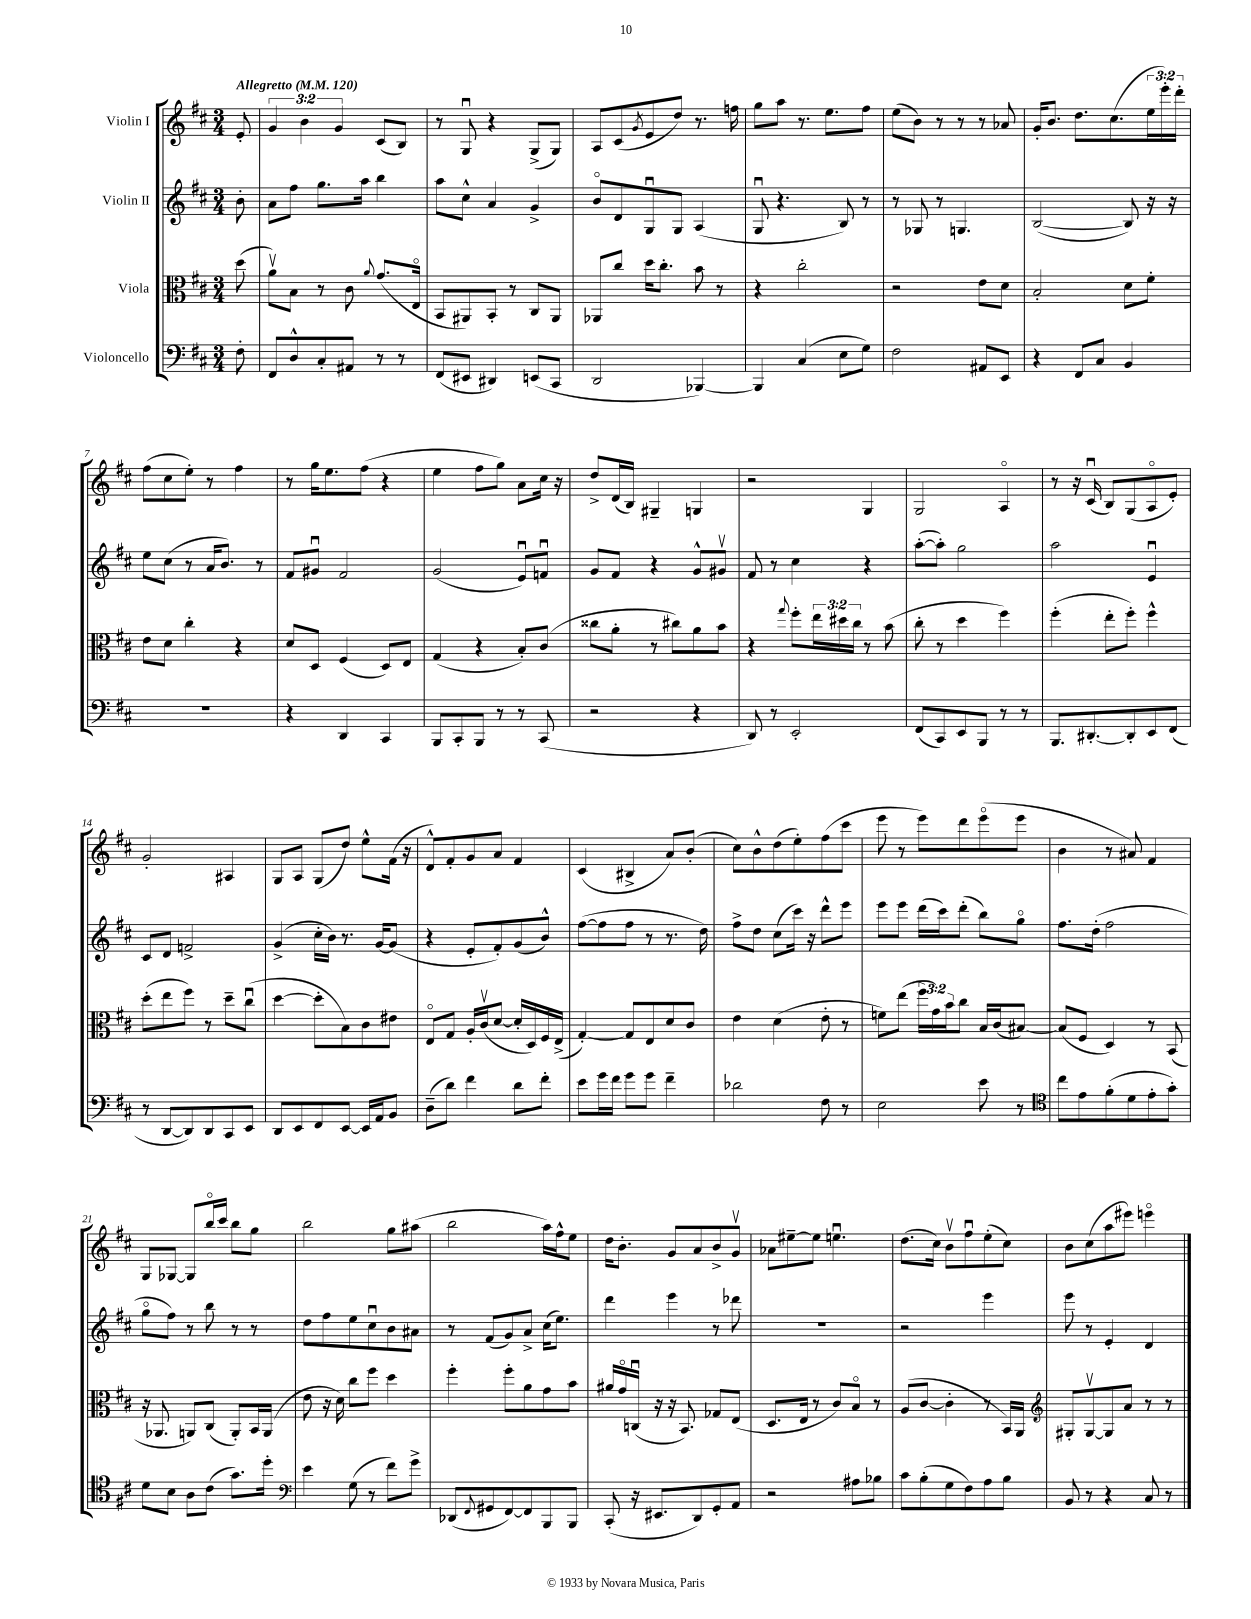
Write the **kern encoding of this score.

**kern	**kern	**kern	**kern
*part4	*part3	*part2	*part1
*staff4	*staff3	*staff2	*staff1
*I"Violoncello	*I"Viola	*I"Violin II	*I"Violin I
*clefF4	*clefC3	*clefG2	*clefG2
*k[f#c#]	*k[f#c#]	*k[f#c#]	*k[f#c#]
*M3/4	*M3/4	*M3/4	*M3/4
*MM120	*MM120	*MM120	*MM120
=	=	=	=
!	!	!	!LO:TX:a:B:t=Allegretto
8F#'\	(8dd\	8b'\	8e'/
=1	=1	=1	=1
8FF#/L	8av\L)	8a\L	6g/
8D^^/	8B\J	8ff#\J	.
.	.	.	6b\
8C#'/	8r	8.gg\L	.
.	.	.	6g/
8AA#X/J	8c#\	.	.
.	.	16aa\Jk	.
.	8qqa/	.	.
8r	(8.g/L	4bb\	(8c#/L
8r	.	.	8B/J)
.	16E/Jk	.	.
=2	=2	=2	=2
(8FF#/L	8BB/L	8aa\L	8r
8EE#X/J	8AA#X/)	8cc#^^\J	8Gu/
4DD#X/)	8BB'/J	4a/	4r
.	8r	.	.
(8EEn/L	8C#/L	4g^/	(8G^/L
8CC#/J	8AA#/J	.	8G/J)
=3	=3	=3	=3
2DD/	8AA-X/L	8b/L	8A/L
.	8cc#/J	8d/	(8c#/
.	.	.	8qg/
.	16dd\KL	8Gu/	8e/
.	8.cc#'\J	.	.
.	.	8G/J	8dd/J)
[4BBB-X/)	8b\	(4A/	8.r
.	8r	.	.
.	.	.	16ffn\
=4	=4	=4	=4
4BBB-/]	4r	8Gu/	8gg\L
.	.	4.r	8aa\J
(4C#/	2cc#'\	.	8.r
.	.	.	8.ee\L
8E\L	.	8B/)	.
8G\J)	.	8r	8ff#\J
=5	=5	=5	=5
2F#\	2r	8r	(8ee\L
.	.	8G-X/	8b\J)
.	.	8r	8r
.	.	4.Gn/	8r
8AA#X/L	8e\L	.	8r
8EE/J	8d\J	.	8a-X/
=6	=6	=6	=6
4r	2B'/	([2B/	16g'/KL
.	.	.	8.b/J
8FF#/L	.	.	8.dd\L
8C#/J	.	.	.
.	.	.	(8.cc#\
4BB/	8d\L	8B/])	.
.	8f#'\J	16r	24ee\L
.	.	.	24eee'\)
.	.	16r	.
.	.	.	24ddd'\JJ
!!LO:LB:g=z
=7	=7	=7	=7
2.r	8e\L	8ee\L	(8ff#\L
.	8d\J	(8cc#\J	8cc#\
.	4cc#'\	8r	8ee'\J)
.	.	16a/KL	8r
.	.	8.b/J)	.
.	4r	.	4ff#\
.	.	8r	.
=8	=8	=8	=8
4r	8d/L	8f#/L	8r
.	8D/J	8g#Xu/J	16gg\KL
.	.	.	8.ee\
4DD/	(4F#/	2f#/	.
.	.	.	(8ff#\J
4CC#/	8D/L)	.	4r
.	8E/J	.	.
=9	=9	=9	=9
8BBB/L	(4G/	(2g/	4ee\
8CC#'/	.	.	.
8BBB/J	4r	.	8ff#\L
8r	.	.	8gg\J)
8r	8B'/L)	8eu/L)	8a\L
(8CC#/	(8c#/J	8fnu/J	16cc#\Jk
.	.	.	16r
=10	=10	=10	=10
2r	8cc##X\L	8g/L	8dd^/L
.	8a'\J	8f#/J	(16d/L
.	.	.	16B/JJ)
.	8r	4r	4G#X~/
.	8cc#X\L)	.	.
4r	8a\	8g^^/L	4Gn/
.	8b\J	8g#Xv/J	.
=11	=11	=11	=11
8DD/)	4r	8f#/	2r
8r	.	8r	.
.	8qqgg/	.	.
2EE'/	8ff#'\L	4cc#\	.
.	24ee\L	.	.
.	24dd#X\	.	.
.	24cc#\JJ	.	.
.	8r	4r	4G/
.	(8b\	.	.
=12	=12	=12	=12
(8FF#/L	8cc#'\	([8aa'\L	2G/
8CC#/)	8r	8aa'\J])	.
8EE/	4dd\	2gg\	.
8BBB/J	.	.	.
8r	4ff#\)	.	4A/
8r	.	.	.
=13	=13	=13	=13
8.BBB/L	(4ff#'\	2aa\	8r
.	.	.	16r
[8.DD#X'/	.	.	(16c#u/
.	8ee'\L	.	8B/L)
8DD#'/]	8ff#'\J)	.	(8G/
8EE/	4ff#^^\	4eu/	8A/
(8FF#/J	.	.	8e'/J)
!!LO:LB:g=z
=14	=14	=14	=14
8r	(8dd'\L	8c#/L	2g'/
[8DD/L	8ee\	8d/J	.
8DD/])	8ff#\J)	2fn^/	.
8DD/	8r	.	.
8CC#/	8dd~\L	.	4A#X/
8EE/J	(8cc#u\J	.	.
=15	=15	=15	=15
8DD/L	[4dd\	(4g^/	8G/L
8EE/	.	.	8A/J
8FF#/	8dd'\L]	16cc#'\LL	(8G/L
.	.	16b\JJ)	.
[8EE/J	8B\)	8.r	8dd/J)
16EE/LL]	8c#\	.	8ee^^\L
16AA/J	.	[16g/KL	.
8BB/J	8e#X\J	(8g/J]	(16f#\Jk
.	.	.	16r
=16	=16	=16	=16
(8D~\L	8E/L	4r	8d^^/L)
8d\J)	8G/J	.	8f#'/
4f#\	16A'/LL	8e'/L	8g/
.	(16c#v/J	.	.
.	[8d/J	8f#'/)	8a/J
8d\L	16d'/LL]	(8g/	4f#/
.	16D/)	.	.
8f#'\J	16F#/	8b^^/J)	.
.	(16E^/JJ	.	.
=17	=17	=17	=17
8e\L	[4G'/)	([8ff#\L	(4c#/
16g\L	.	8ff#\]	.
16f#\JJ	.	.	.
8g\L	8G/L]	8ff#\J	4B#X^/
8g\J	8E/	8r	.
4f#~\	8d/	8.r	8a/L)
.	8c#/J	.	(8b'/J
.	.	16dd\)	.
=18	=18	=18	=18
2d-X\	4e\	8ff#^\L	8cc#\L)
.	.	8dd\J	8b^^\
.	(4d\	(8cc#\L	(8dd\
.	.	16ccc#\Jk)	8ee'\)
.	.	16r	.
8F#\	8e'\	8ddd^^\L	(8ff#\
8r	8r	8eee\J	8ccc#\J
=19	=19	=19	=19
2E\	8fn\L)	8eee\L	8eee\
.	(8ee\J	8eee\J	8r
.	24ff#\LL	(16ddd\LL	8eee\L)
.	24g\)	.	.
.	.	16ccc#\J)	.
.	24b\J	.	.
.	8cc#\J	(8ddd'\J	8ddd\
8e\	16B/LL	8bb\L)	(8eee\
.	(16c#/J	.	.
8r	[8B#X/J)	8gg\J	8eee\J
=20	=20	=20	=20
*clefC4	*	*	*
8cc#\L	(8B#/L]	8.ff#\L	4b\
8e\	8F#/J	.	.
.	.	(16dd'\Jk	.
(8f#'\	4D/)	2ff#\	8r
8d\	.	.	8a#X/)
8e'\	8r	.	4f#/
8g'\J)	(8BB/	.	.
!!LO:LB:g=z
=21	=21	=21	=21
8d\L	16r	8gg\L	8G/L
.	8.AA-X/	.	.
8B\J	.	8ff#\J)	[8G-X/J
8A\L	8AAn/L)	8r	8G-/L]
(8c#\J	(8C#/J	8bb\	16bb/L
.	.	.	16ccc#/JJ
8.g\L)	8AA'/L)	8r	8bb\L
.	16BB/L	8r	8gg\J
16dd'\Jk	(16AA/JJ	.	.
=22	=22	=22	=22
*clefF4	*	*	*
4e\	8e\	8dd\L	2bb\
.	16r	8ff#\	.
.	16d\)	.	.
(8G\	8cc#\L	8ee\	.
8r	8ff#\J	8cc#u\	.
8f#\L)	4dd\	8b\	8gg\L
8g^\J	.	8a#X\J	(8aa#X\J
=23	=23	=23	=23
(8DD-X/L	4ff#'\	8r	2bb\
8qqFF#/	.	.	.
8GG#X/	.	(8f#/L	.
[8FF#/)	8ff#'\L	8g/)	.
8FF#/]	8a\	8a^/J	.
8BBB/	8g\	(16cc#\KL	16aa\LL)
.	.	8.ee\J)	16ff#^^\J
8BBB/J	8b\J	.	8ee\J
=24	=24	=24	=24
(8CC#'/	16a#X/LL	4ddd\	16dd\KL
.	16g/	.	8.b'\J
16r	(16Cnu/JJ	.	.
8.EE#X/L	16r	.	.
.	16r	4eee\	8g/L
.	8.BB/)	.	.
8DD/)	.	.	8a/
8GG'/	8G-X/L	8r	8b^/
8AA/J	(8E/J	8ddd-X\	8gv/J
=25	=25	=25	=25
2r	8.D/L	2.r	8a-X\L
.	.	.	[8ee#X~\
.	16E/Jk	.	.
.	8r	.	8ee#\J]
.	8c#/L)	.	4.eenu\
8A#X\L	8B/J	.	.
8B-X\J	8r	.	.
=26	=26	=26	=26
8c#\L	(8A/L	2r	(8.dd\L
(8B'\	[8c#/J	.	.
.	.	.	16cc#\Jk)
8G\	4c#'\]	.	8bv\L
8F#\)	.	.	8ff#u\
8A\	8r	4eee\	(8ee'\
8B\J	16BB/LL)	.	8cc#\J)
.	16AA/JJ	.	.
=27	=27	=27	=27
*	*clefG2	*	*
8BB/	8G#X'/L	8eee\	8b\L
8r	[8G#v/	8r	(8cc#\
4r	8G#/]	4e'/	8aa\
.	8a/J	.	8eee#X\J)
8C#/	8r	4d/	4eeen\
8r	8r	.	.
==	==	==	==
*-	*-	*-	*-
